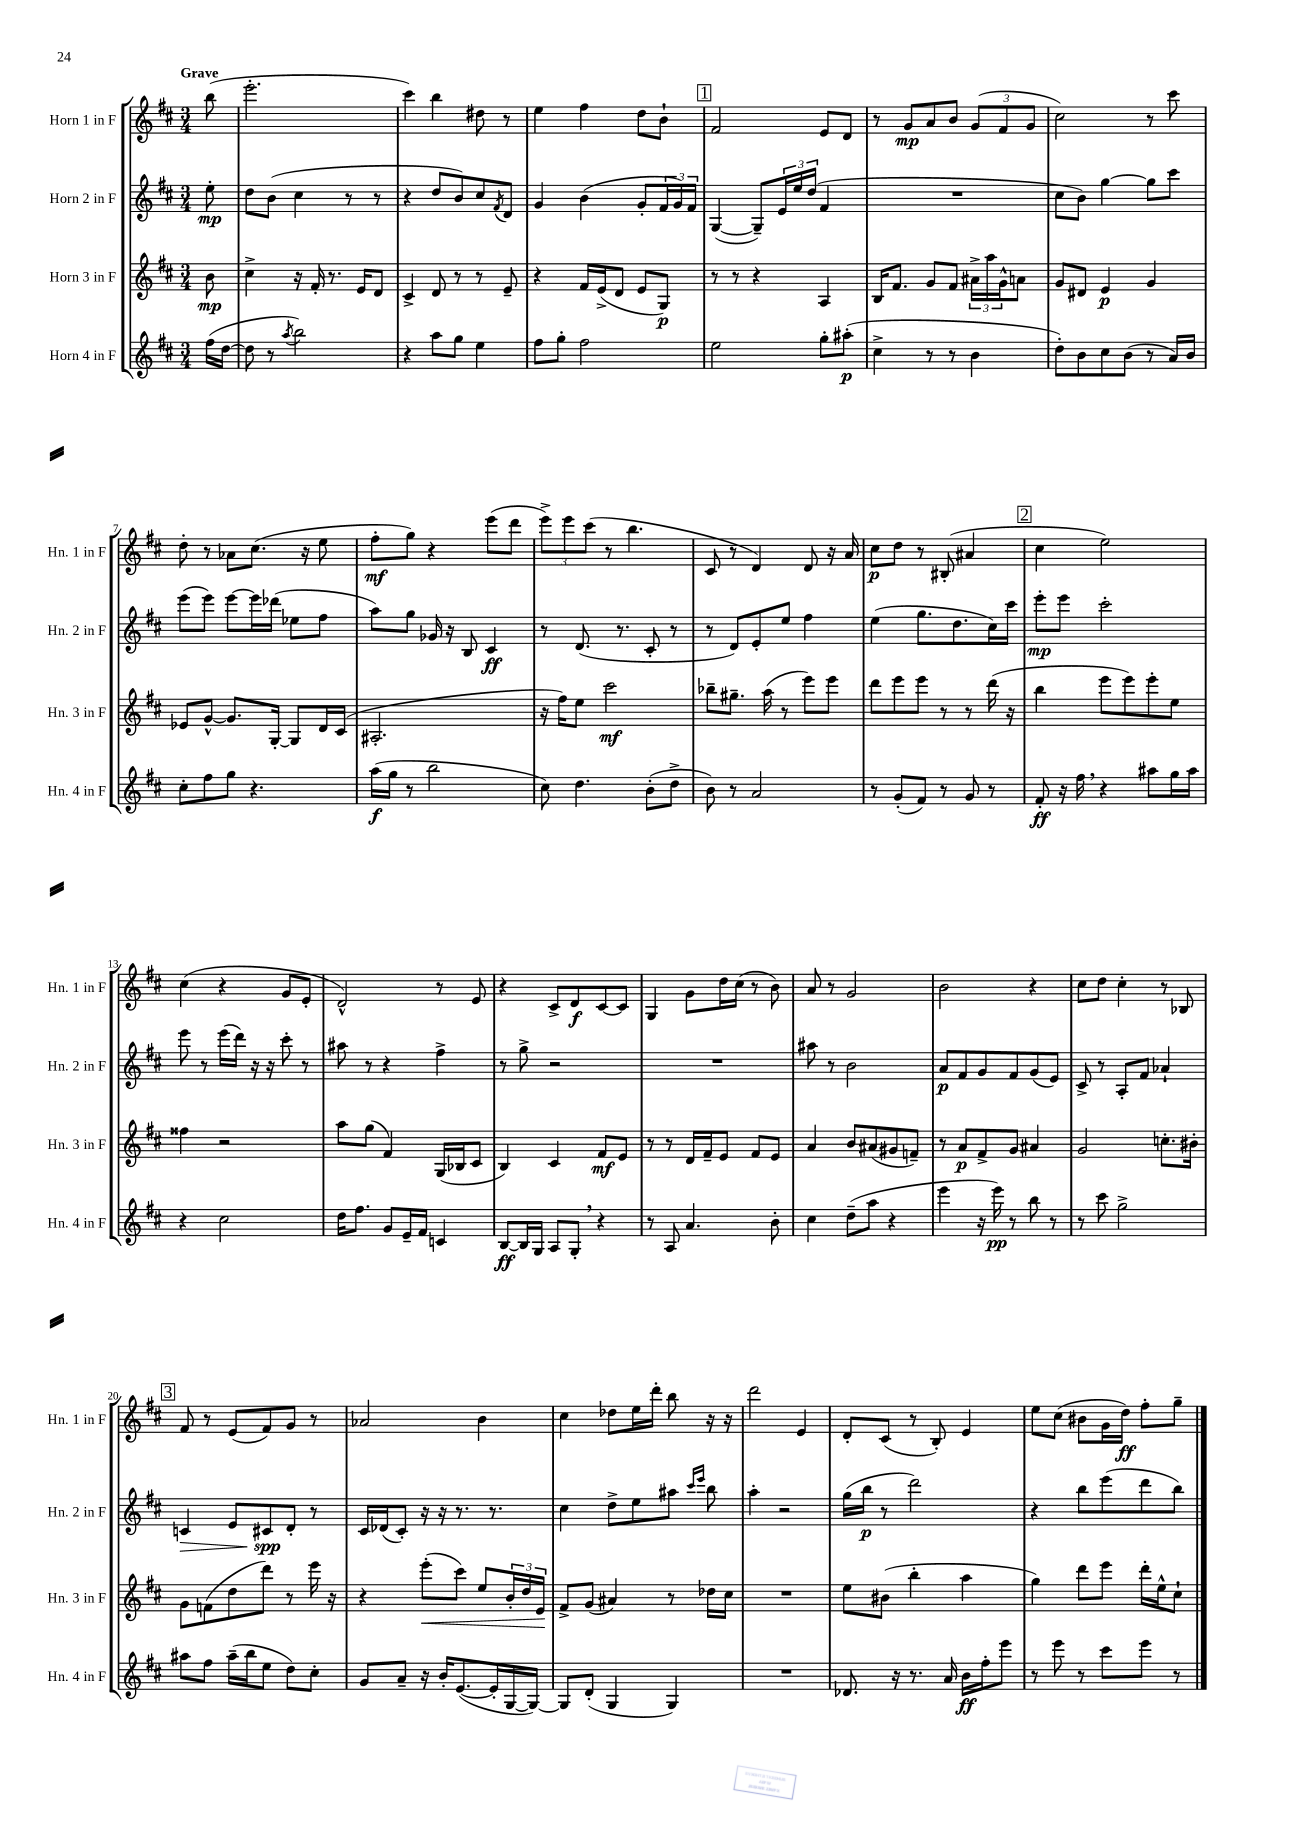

**kern	**kern	**kern	**kern
*staff4	*staff3	*staff2	*staff1
*clefG2	*clefG2	*clefG2	*clefG2
*k[f#c#]	*k[f#c#]	*k[f#c#]	*k[f#c#]
*M3/4	*M3/4	*M3/4	*M3/4
(16ff#\LL	8b\	8ee'\	(8bb\
[16dd\JJ	.	.	.
=	=	=	=
8dd\]	4cc#^\	8dd\L	2.eee'\
8r	.	(8b\J	.
8qaa/	.	.	.
2bb\)	16r	4cc#\	.
.	16f#'/	.	.
.	8.r	.	.
.	.	8r	.
.	16e/LK	.	.
.	8d/J	8r	.
=	=	=	=
4r	4c#^/	4r	4ccc#\)
8aa\L	8d/	8dd/L	4bb\
8gg\J	8r	8b/)	.
4ee\	8r	8cc#/	8dd#\
.	.	8qf#/	.
.	8e~/	8d/J	8r
=	=	=	=
8ff#\L	4r	4g/	4ee\
8gg'\J	.	.	.
2ff#\	16f#/LL	(4b\	4ff#\
.	(16e^/J	.	.
.	8d/J	.	.
.	8e/L	8g'/L	8dd\L
.	8G/J)	24f#/L	8b`\J
.	.	24g/)	.
.	.	24f#/JJ	.
=	=	=	=
2ee\	8r	([4G/	2f#/
.	8r	.	.
.	4r	8G~/]L)	.
.	.	24e/L	.
.	.	24ee/	.
.	.	(24dd/JJ	.
8gg'\L	4A/	4f#/	8e/L
(8aa#'\J	.	.	8d/J
=	=	=	=
4cc#^\	16B/LK	2.r	8r
.	8.f#/J	.	.
.	.	.	8g/L
8r	8g/L	.	8a/
8r	8f#/J	.	8b/J
4b\	24a#^\LL	.	(12g/L
.	24aa\	.	.
.	24g^^\J	.	12f#/
.	8a\J	.	.
.	.	.	12g/J
=	=	=	=
8dd'\L)	8g/L	8cc#\L	2cc#\)
8b\	8d#/J	8b\J)	.
8cc#\	4e/	[4gg\	.
(8b\J	.	.	.
8r	4g/	8gg\]L	8r
16a/LL)	.	8ccc#\J	8ccc#\
16b/JJ	.	.	.
=	=	=	=
8cc#'\L	8e-/L	(8eee\L	8dd'\
8ff#\	[8g^^/J	8eee\J)	8r
8gg\J	8.g/]L	[8eee\L	8a-\L
4.r	.	16eee\]L	(8.cc#\J
.	[16G'/Jk	(16ddd-\JJ	.
.	8G/]L	8ee-\L	.
.	.	.	16r
.	16d/L	8ff#\J	8ee\
.	(16c#/JJ	.	.
=	=	=	=
(16aa\LL	2.A#'/	8aa\L)	8ff#'\L
16gg\JJ	.	.	.
8r	.	8gg\J	8gg\J)
2bb\	.	16g-/	4r
.	.	16r	.
.	.	8B/	.
.	.	4c#/	(8eee\L
.	.	.	8ddd\J
=	=	=	=
8cc#\)	16r	8r	12eee^\L)
.	16ff#\LK)	.	.
.	.	.	12eee\
4.dd\	8ee\J	(8.d/	.
.	.	.	(12ccc#\J
.	2ccc#\	.	8r
.	.	8.r	.
.	.	.	4.bb\
(8b'\L	.	8c#'/	.
8dd^\J	.	8r	.
=	=	=	=
8b\)	8bb-~\L	8r	8c#/
8r	8.gg#~\J	8d/L)	8r
2a/	.	8e'/	4d/)
.	(16aa\	.	.
.	8r	8ee/J	.
.	8eee\L)	4ff#\	8d/
.	8eee\J	.	16r
.	.	.	16a/
=	=	=	=
8r	8ddd\L	(4ee\	8cc#\L
(8g'/L	8eee\	.	8dd\J
8f#/J)	8eee\J	8.gg\L	8r
8r	8r	.	(8B#'/
.	.	8.dd\	.
8g/	8r	.	4a#/
8r	(16ddd\	16cc#\L)	.
.	16r	16ccc#\JJ	.
=	=	=	=
8f#'/	4bb\	8eee'\L	4cc#\
16r	.	8eee\J	.
16ff#\	.	.	.
4r	8eee\L	2ccc#'\	2ee\)
.	8eee\)	.	.
8aa#\L	8eee'\	.	.
16gg\L	8ee\J	.	.
16aa#\JJ	.	.	.
=	=	=	=
4r	4ff##\	8eee\	(4cc#\
.	.	8r	.
2cc#\	2r	(16eee\LL	4r
.	.	16ddd\JJ)	.
.	.	16r	.
.	.	16r	.
.	.	8ccc#'\	8g/L
.	.	8r	8e'/J
=	=	=	=
16dd\LK	8aa\L	8aa#\	2d^^/)
8.ff#\J	.	.	.
.	(8gg\J	8r	.
8g/L	4f#/)	4r	.
16e~/L	.	.	.
16f#/JJ	.	.	.
4c/	(16G/LL	4ff#^\	8r
.	16B-/J	.	.
.	8c#/J	.	8e/
=	=	=	=
[8B/L	4B/)	8r	4r
16B/]L	.	8gg^\	.
16G/JJ	.	.	.
8A/L	4c#/	2r	8c#^/L
8G'/J	.	.	8d/
4r	8f#/L	.	[8c#/
.	8e/J	.	8c#/]J
=	=	=	=
8r	8r	2.r	4G/
8A/	8r	.	.
4.a/	16d/LL	.	8g\L
.	16f#~/J	.	.
.	8e/J	.	16dd\L
.	.	.	(16cc#\JJ
.	8f#/L	.	8r
8b'\	8e/J	.	8b\)
=	=	=	=
4cc#\	4a/	8aa#\	8a/
.	.	8r	8r
(8dd~\L	8b/L	2b\	2g/
8aa\J	(8a#/	.	.
4r	8g#/	.	.
.	8f~/J)	.	.
=	=	=	=
4eee\	8r	8a/L	2b\
.	8a/L	8f#/	.
16r	8f#^/	8g/	.
16eee\)	.	.	.
8r	8g/J	8f#/	.
8bb\	4a#/	(8g/	4r
8r	.	8e/J)	.
=	=	=	=
8r	2g/	8c#^/	8cc#\L
8ccc#\	.	8r	8dd\J
2gg^\	.	8A'/L	4cc#'\
.	.	8f#/J	.
.	8.cc'\L	4a-`/	8r
.	.	.	8B-/
.	16b#'\Jk	.	.
=	=	=	=
8aa#\L	8g\L	4c/	8f#/
8ff#\J	(8f\	.	8r
(16aa#~\LL	8dd\	8e/L	(8e/L
16bb\J	.	.	.
8ee\J	8ddd\J)	8c#/	8f#/)
8dd\L)	8r	8d'/J	8g/J
8cc#'\J	16eee\	8r	8r
.	16r	.	.
=	=	=	=
8g/L	4r	16c#/LL	2a-/
.	.	(16d-/J	.
8a~/J	.	8c#'/J)	.
16r	(8eee'\L	16r	.
16b'/LK	.	16r	.
([8.e/	8ccc#\J)	8.r	.
.	8ee/L	.	4b\
16e'/]L	.	8.r	.
[16G/	24b'/L	.	.
.	24dd/	.	.
16G/_JJ)	.	.	.
.	24e/JJ	.	.
=	=	=	=
8G/]L	8f#^/L	4cc#\	4cc#\
(8d'/J	(8g/J	.	.
4G/	4a#/)	8dd^\L	8dd-\L
.	.	8ee\	16ee\L
.	.	.	16ddd'\JJ
4G/)	8r	8aa#\J	8bb\
.	.	16qqccc#/LL	.
.	.	16qqeee/JJ	.
.	16dd-\LL	8bb\	16r
.	16cc#\JJ	.	16r
=	=	=	=
2.r	2.r	4aa'\	2ddd\
.	.	2r	.
.	.	.	4e/
=	=	=	=
8.d-/	8ee\L	(16gg\LL	8d'/L
.	.	16bb\JJ	.
.	(8b#\J	8r	(8c#/J
16r	.	.	.
8.r	4bb'\	2ddd\)	8r
.	.	.	8B'/)
16a/	.	.	.
16b\LL	4aa\	.	4e/
16ff#'\J	.	.	.
8eee\J	.	.	.
=	=	=	=
8r	4gg\)	4r	8ee\L
8eee\	.	.	(8cc#\J
8r	8ddd\L	8bb\L	8b#\L
8ccc#\L	8eee\J	(8eee\	16g\L
.	.	.	16dd\JJ)
8eee\J	16ddd'\LL	8ddd\	8ff#'\L
.	16ee^^\J	.	.
8r	8cc#`\J	8bb\J)	8gg~\J
==	==	==	==
*-	*-	*-	*-
